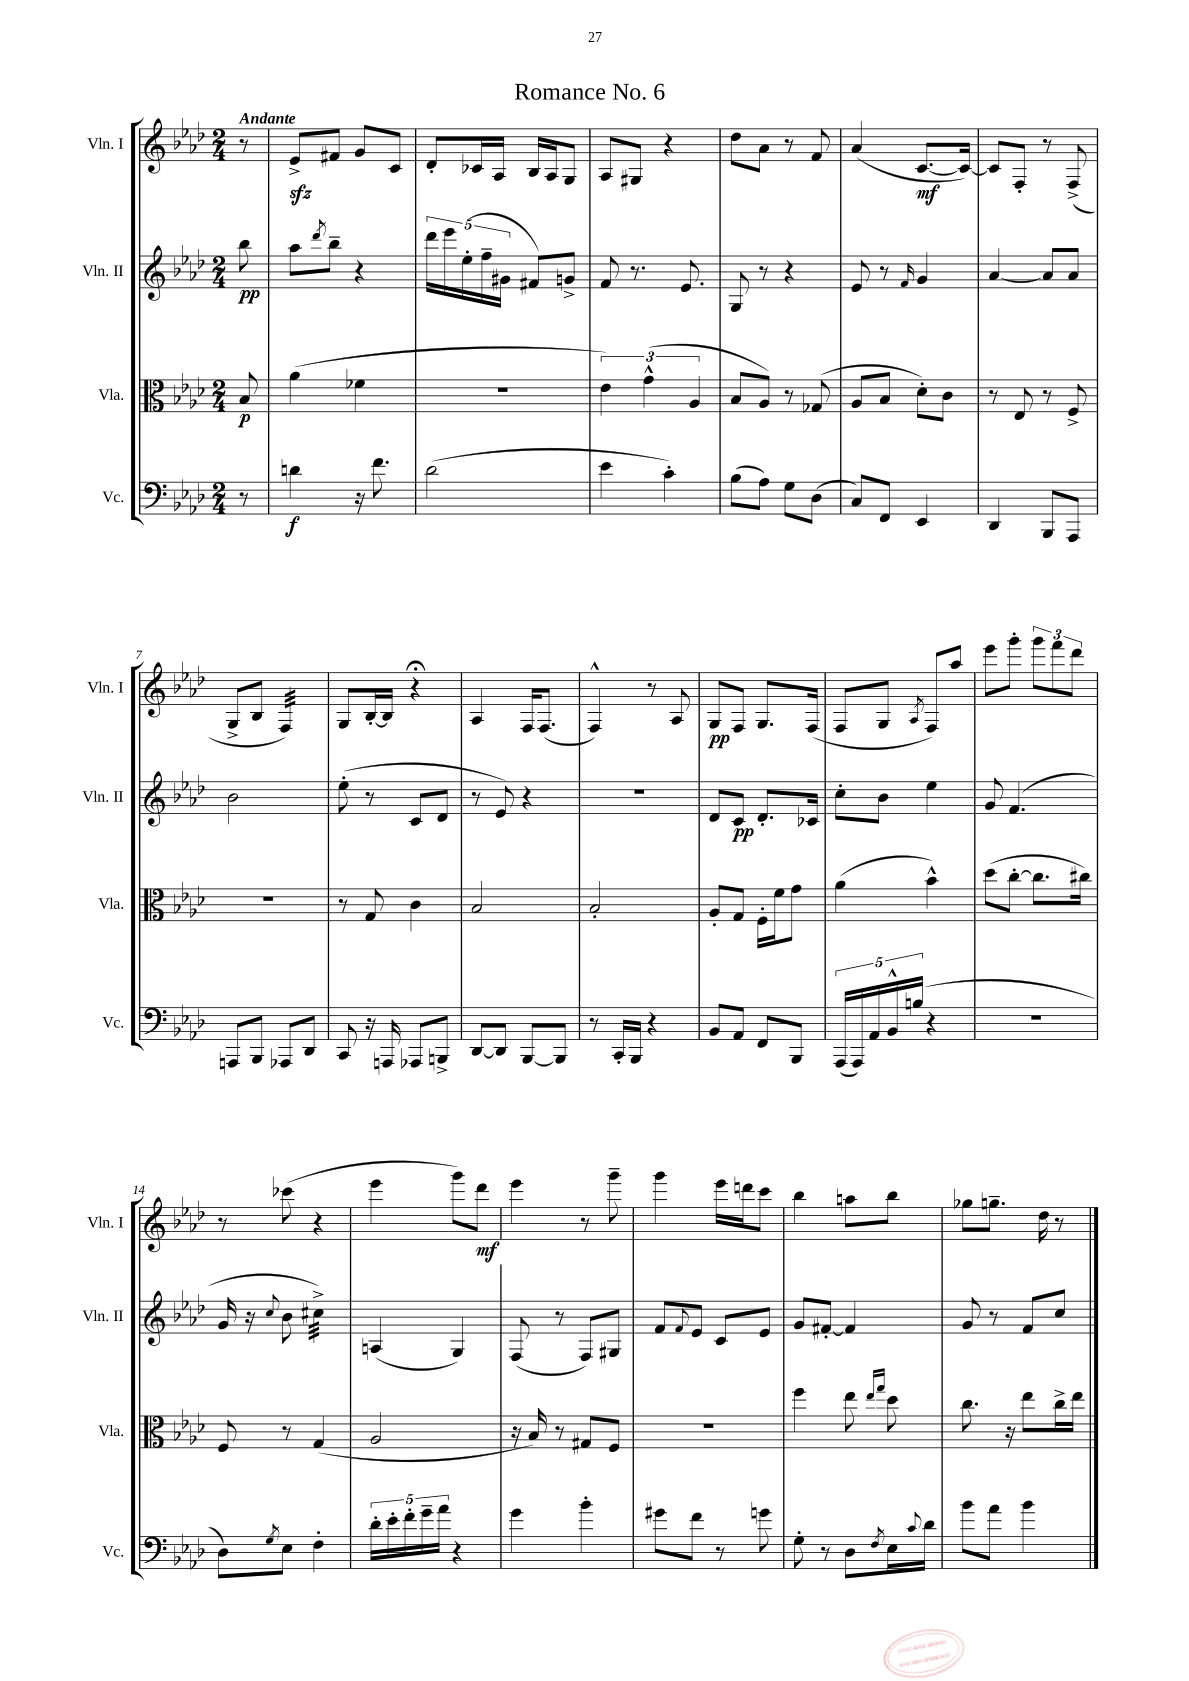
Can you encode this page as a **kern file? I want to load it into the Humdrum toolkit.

**kern	**kern	**kern	**kern
*staff4	*staff3	*staff2	*staff1
*clefF4	*clefC3	*clefG2	*clefG2
*k[b-e-a-d-]	*k[b-e-a-d-]	*k[b-e-a-d-]	*k[b-e-a-d-]
*M2/4	*M2/4	*M2/4	*M2/4
8r	8B-	8bb-	8r
=	=	=	=
4d	(4a-	8aa-	8e-^
.	.	8qddd-	.
.	.	8bb-~	8f#
16r	4f-	4r	8g
8.f	.	.	.
.	.	.	8c
=	=	=	=
(2d-	2r	20ddd-	8d-'
.	.	20eee-	.
.	.	(20ee-'	.
.	.	.	16c-
.	.	20ff~	.
.	.	.	16A-
.	.	20g#	.
.	.	8f#)	16B-
.	.	.	16A-
.	.	8g^	8G
=	=	=	=
4e-	6e-)	8f	8A-
.	.	8.r	8G#
.	(6g^^	.	.
4c')	.	.	4r
.	.	8.e-	.
.	6A-	.	.
=	=	=	=
(8B-	8B-	8G	8dd-
8A-)	8A-)	8r	8a-
8G	8r	4r	8r
(8D-	(8G-	.	8f
=	=	=	=
8C)	8A-	8e-	(4a-
8FF	8B-	8r	.
.	.	16qqf	.
4EE-	8d-')	4g	[8.c
.	8c	.	.
.	.	.	16c_)
=	=	=	=
4DD-	8r	[4a-	8c]
.	8E-	.	8F'
8BBB-	8r	8a-]	8r
8AAA-	8F^	8a-	(8F^
=	=	=	=
8AAA	2r	2b-	8G^
8BBB-	.	.	8B-
8AAA-	.	.	4F)
8DD-	.	.	.
=	=	=	=
8CC	8r	(8ee-'	8G
16r	8G	8r	[16B-'
16AAA	.	.	16B-]
8AAA-	4c	8c	4r;
8BBB^	.	8d-	.
=	=	=	=
[8DD-	2B-	8r	4A-
8DD-]	.	8e-)	.
[8BBB-	.	4r	16F
.	.	.	(8.F
8BBB-]	.	.	.
=	=	=	=
8r	2B-'	2r	4F^^)
16CC'	.	.	.
16BBB-	.	.	.
4r	.	.	8r
.	.	.	8A-
=	=	=	=
8BB-	8A-'	8d-	8G
8AA-	8G	8c	8F
8FF	16F'	8.d-'	8.G
.	16f	.	.
8BBB-	8g	.	.
.	.	16c-	(16F
=	=	=	=
(20AAA-	(4a-	8cc'	8F
20AAA-)	.	.	.
20AA-	.	.	.
.	.	8b-	8G
20BB-^^	.	.	.
(20B	.	.	.
.	.	.	8qA-
4r	4b-^^)	4ee-	8F)
.	.	.	8aa-
=	=	=	=
2r	(8dd-	8g	8eee-
.	[8cc'	(4.f	8ggg'
.	8.cc]	.	12ggg
.	.	.	12fff
.	.	.	12ddd-
.	16cc#)	.	.
=	=	=	=
8D-)	8F	16g	8r
.	.	16r	.
8qG	.	8qqcc	.
8E-	8r	8b-	(8ccc-
4F'	(4G	4cc#^)	4r
=	=	=	=
20d-'	2A-	(4A	4eee-
20e-'	.	.	.
20f'	.	.	.
20g~	.	.	.
20a-	.	.	.
4r	.	4G)	8ggg)
.	.	.	8ddd-
=	=	=	=
4g	16r	(8F	4eee-
.	16B-)	.	.
.	8r	8r	.
4b-'	8G#	8F)	8r
.	8F	8G#	8ggg~
=	=	=	=
8g#	2r	8f	4ggg
.	.	8qqf	.
8f	.	8e-	.
8r	.	8c	16eee-
.	.	.	16ddd
8g	.	8e-	8ccc
=	=	=	=
8G'	4ff	8g	4bb-
8r	.	[8f#'	.
8D-	8ee-	4f#]	8aa
.	16qqee-	.	.
8qF	16qqgg	.	.
16E-	8dd-	.	8bb-
8qqc	.	.	.
16d-	.	.	.
=	=	=	=
8b-	8.cc	8g	8gg-
8a-	.	8r	8.gg~
.	16r	.	.
4b-	8ee-	8f	.
.	.	.	16dd-
.	16cc^	8cc	8r
.	16ee-	.	.
==	==	==	==
*-	*-	*-	*-
